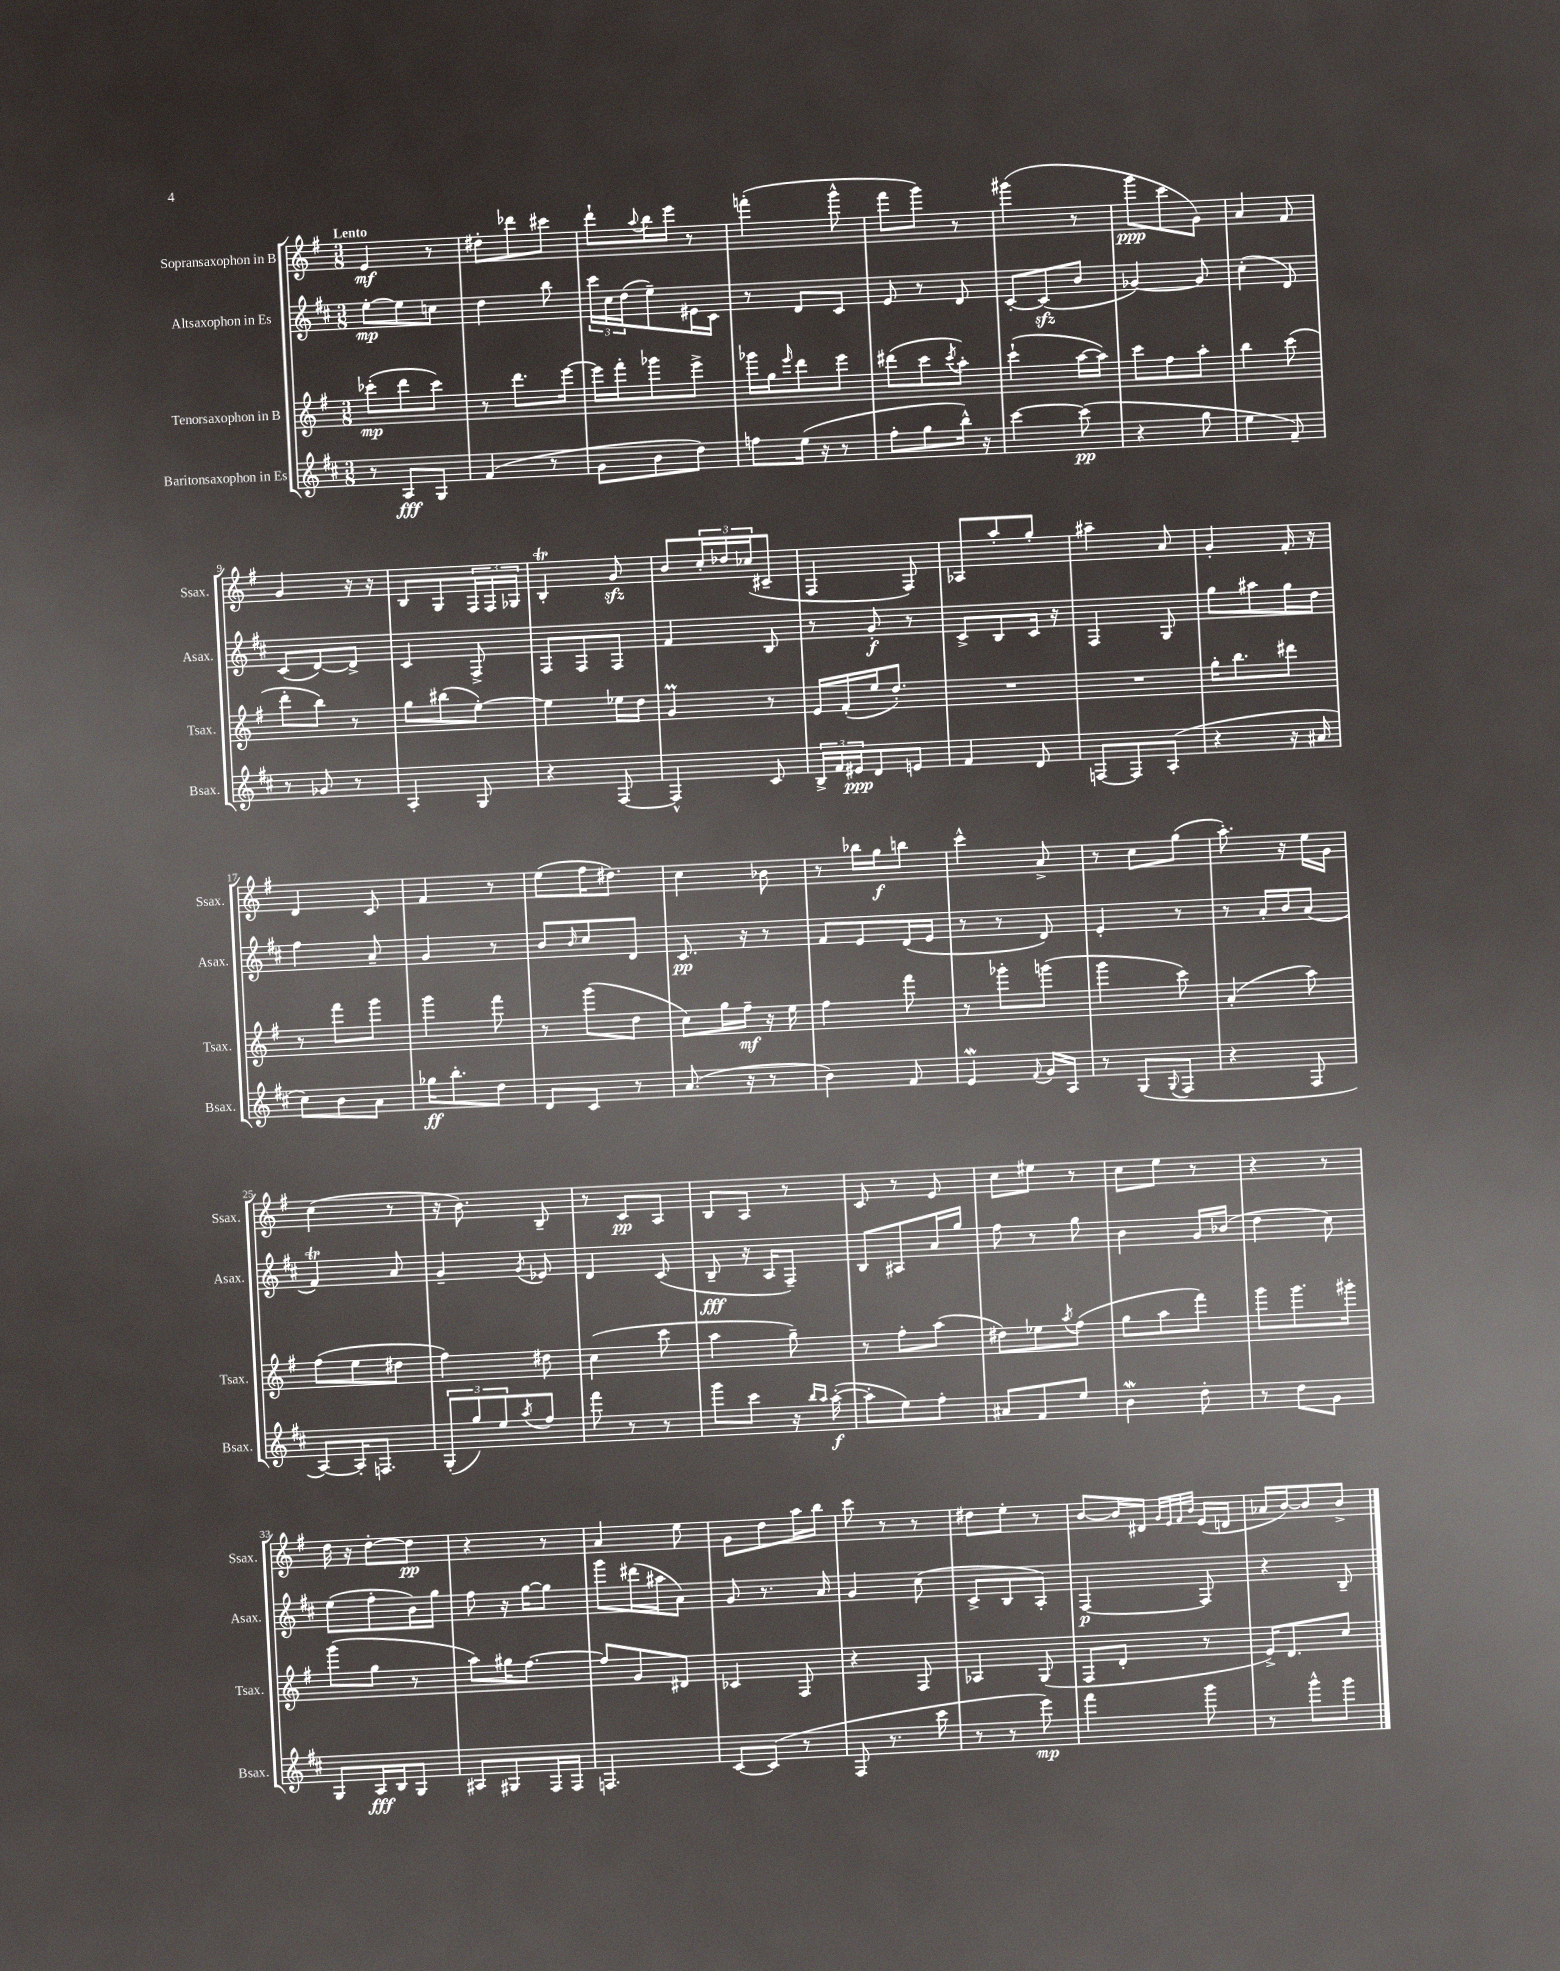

**kern	**dynam	**kern	**dynam	**kern	**dynam	**kern	**dynam
*part4	*part4	*part3	*part3	*part2	*part2	*part1	*part1
*staff4	*staff4	*staff3	*staff3	*staff2	*staff2	*staff1	*staff1
*I"Baritonsaxophon in Es	*	*I"Tenorsaxophon in B	*	*I"Altsaxophon in Es	*	*I"Sopransaxophon in B	*
*I'Bsax.	*	*I'Tsax.	*	*I'Asax.	*	*I'Ssax.	*
*clefG2	*	*clefG2	*	*clefG2	*	*clefG2	*
*k[f#c#]	*	*k[f#]	*	*k[f#c#]	*	*k[f#]	*
*M3/8	*	*M3/8	*	*M3/8	*	*M3/8	*
=1	=1	=1	=1	=1	=1	=1	=1
!	!	!	!	!	!	!LO:TX:a:B:t=Lento	!
8r	.	(8ccc-X'\L	mp	[8ee'\L	mp	4e/	mf
8A/L	fff	8ddd\	.	8ee\]	.	.	.
8G/J	.	8ccc-\J)	.	8ccn\J	.	8r	.
=2	=2	=2	=2	=2	=2	=2	=2
(4f#/	.	8r	.	4dd\	.	8dd#X'\L	.
.	.	8.ddd\L	.	.	.	8ddd-X\	.
8r	.	.	.	8bb\	.	8ccc#X\J	.
.	.	[16eee\Jk	.	.	.	.	.
=3	=3	=3	=3	=3	=3	=3	=3
8g\L	.	16eee\LL]	.	24ccc#\LL	.	8ddd`\L	.
.	.	.	.	24cc#\	.	.	.
.	.	16fff#'\J	.	.	.	.	.
.	.	.	.	(24dd\J	.	.	.
.	.	.	.	.	.	8qqaa/	.
8b\	.	8ggg-X\	.	8ee~\)	.	16bb\L	.
.	.	.	.	.	.	16eee\JJ	.
8dd\J)	.	8eee^\J	.	16e#X\L	.	8r	.
.	.	.	.	16c#\JJ	.	.	.
=4	=4	=4	=4	=4	=4	=4	=4
8ffn\L	.	16ggg-X\LL	.	8r	.	(4fffn'\	.
.	.	16gg\J	.	.	.	.	.
.	.	16qqeee/	.	.	.	.	.
(16ee\Jk	.	8ddd\	.	8d/L	.	.	.
16r	.	.	.	.	.	.	.
8r	.	8eee\J	.	8c#/J	.	8ggg^^\	.
=5	=5	=5	=5	=5	=5	=5	=5
8ff#'\L	.	(8ddd#X\L	.	8e/	.	8fff#\L	.
8gg\	.	8ccc\	.	8r	.	8ggg\J)	.
.	.	8qccc/	.	.	.	.	.
16bb^^\Jk)	.	8aa'\J)	.	8d/	.	8r	.
16r	.	.	.	.	.	.	.
=6	=6	=6	=6	=6	=6	=6	=6
[4ccc#\	.	(4ccc`\	.	[8c#'/L	.	(4ggg#X\	.
.	.	.	.	(8c#zz/]	.	.	.
(8ccc#\]	pp	[16aa\LL	.	8b/J	.	8r	.
.	.	16aa\JJ])	.	.	.	.	.
=7	=7	=7	=7	=7	=7	=7	=7
4r	.	8ccc\L	.	[4g-X/)	.	8ggg\L	ppp
.	.	8ff#\	.	.	.	8ccc\	.
8gg\	.	8aa'\J	.	8g-/]	.	8g\J)	.
=8	=8	=8	=8	=8	=8	=8	=8
4ee\	.	4bb\	.	(4cc#'\	.	4a/	.
8f#~/)	.	(8ccc\	.	8d/)	.	8f#/	.
!!LO:LB:g=z
=9	=9	=9	=9	=9	=9	=9	=9
8r	.	8ddd'\L	.	(8c#/L	.	4g/	.
8g-X/	.	8bb\J)	.	[8d/)	.	.	.
8r	.	8r	.	8d^/J]	.	16r	.
.	.	.	.	.	.	16r	.
=10	=10	=10	=10	=10	=10	=10	=10
4A'/	.	8gg\L	.	4c#/	.	8B/L	.
.	.	(8bb#X\	.	.	.	8G/	.
8G/	.	[8ee'\J)	.	8F#^/	.	24F#/L	.
.	.	.	.	.	.	24F#/	.
.	.	.	.	.	.	24G-X/JJ	.
=11	=11	=11	=11	=11	=11	=11	=11
4r	.	4ee\]	.	8F#/L	.	4Bt'/	.
.	.	.	.	8F#/	.	.	.
[8F#/	.	16ee-X\LL	.	8F#/J	.	8gzz/	.
.	.	16dd\JJ	.	.	.	.	.
=12	=12	=12	=12	=12	=12	=12	=12
4F#^^/]	.	4gM/	.	4f#/	.	8b/L	.
.	.	.	.	.	.	24cc'/L	.
.	.	.	.	.	.	24dd-X/	.
.	.	.	.	.	.	(24cc-X/J	.
8c#/	.	8r	.	8B/	.	8c#X~/J	.
=13	=13	=13	=13	=13	=13	=13	=13
24B^/LL	.	16e/LL	.	8r	.	4F#/	.
24f#/	.	.	.	.	.	.	.
.	.	(16f#'/	.	.	.	.	.
24e#X/J	ppp	.	.	.	.	.	.
8d/	.	16ee/J	.	8g'/	f	.	.
.	.	8.dd'/J)	.	.	.	.	.
8en/J	.	.	.	8r	.	8F#/)	.
=14	=14	=14	=14	=14	=14	=14	=14
4f#/	.	4.r	.	8c#^/L	.	8A-X/L	.
.	.	.	.	8B/	.	8aa'/	.
8d/	.	.	.	16c#/Jk	.	8gg'/J	.
.	.	.	.	16r	.	.	.
=15	=15	=15	=15	=15	=15	=15	=15
[8Fn/L	.	4.r	.	4F#/	.	4aa#X~\	.
8F/]	.	.	.	.	.	.	.
(8A'/J	.	.	.	8G/	.	8a/	.
=16	=16	=16	=16	=16	=16	=16	=16
4r	.	16gg'\KL	.	8gg\L	.	4g'/	.
.	.	8.bb\	.	.	.	.	.
.	.	.	.	8aa#X\	.	.	.
16r	.	8ddd#X\J	.	16gg\L	.	16f#'/	.
16a#X/	.	.	.	16dd\JJ	.	16r	.
!!LO:LB:g=z
=17	=17	=17	=17	=17	=17	=17	=17
8cc#\L)	.	8r	.	4ff#\	.	4d/	.
8b\	.	8fff#\L	.	.	.	.	.
8a\J	.	8ggg\J	.	8a~/	.	8c/	.
=18	=18	=18	=18	=18	=18	=18	=18
16gg-X\KL	ff	4ggg\	.	4g/	.	4f#/	.
8.bb'\	.	.	.	.	.	.	.
8dd\J	.	8fff#\	.	8r	.	8r	.
=19	=19	=19	=19	=19	=19	=19	=19
8d/L	.	8r	.	8b/L	.	(8ee\L	.
.	.	.	.	16qqb/	.	.	.
8c#/J	.	(8ggg\L	.	8cc#/	.	16ff#\K	.
.	.	.	.	.	.	8.dd#X\J)	.
8r	.	8dd\J	.	8d/J	.	.	.
=20	=20	=20	=20	=20	=20	=20	=20
(8.a/	.	8cc\L)	.	8.c#/	pp	4cc\	.
.	.	16gg\L	.	.	.	.	.
16r	.	16ff#~\JJ	mf	16r	.	.	.
8r	.	16r	.	8r	.	8b-X\	.
.	.	16ee\	.	.	.	.	.
=21	=21	=21	=21	=21	=21	=21	=21
4b\)	.	4ff#\	.	8f#/L	.	8r	.
.	.	.	.	8e/	.	16bb-X\LL	.
.	.	.	.	.	.	16gg\J	f
8f#/	.	8fff#\	.	(16d/L	.	8bbn\J	.
.	.	.	.	16e/JJ	.	.	.
=22	=22	=22	=22	=22	=22	=22	=22
4eW/	.	8r	.	8r	.	4ccc^^\	.
.	.	8ggg-X'\L	.	8r	.	.	.
8qqf#/	.	.	.	.	.	.	.
16g/LL	.	(8gggn\J	.	8d/)	.	8a^/	.
16A/JJ	.	.	.	.	.	.	.
=23	=23	=23	=23	=23	=23	=23	=23
8r	.	4ggg\	.	4e'/	.	8r	.
(8G/L	.	.	.	.	.	8cc\L	.
8qqG/	.	.	.	.	.	.	.
8F#/J	.	8ccc\)	.	8r	.	(8gg\J	.
=24	=24	=24	=24	=24	=24	=24	=24
4r	.	(4a'/	.	8r	.	8.aa'\)	.
.	.	.	.	16a'/LL	.	.	.
.	.	.	.	16b/J	.	16r	.
8F#/	.	8aa\)	.	(8a/J	.	16ee\LL	.
.	.	.	.	.	.	16g\JJ	.
!!LO:LB:g=z
=25	=25	=25	=25	=25	=25	=25	=25
[8A/L)	.	(8ff#\L	.	4f#t/)	.	(4cc\	.
16A'/K]	.	8ee\	.	.	.	.	.
8.Fn/J	.	.	.	.	.	.	.
.	.	8dd#X\J	.	8a/	.	8r	.
=26	=26	=26	=26	=26	=26	=26	=26
(12G'/L	.	4ff#\)	.	4g~/	.	16r	.
.	.	.	.	.	.	8.b\)	.
12gg/)	.	.	.	.	.	.	.
12ee/	.	.	.	.	.	.	.
8qaa/	.	.	.	8qg/	.	.	.
8ff#/J	.	8dd#X\	.	8e-X/	.	8B~/	.
=27	=27	=27	=27	=27	=27	=27	=27
8fff#\	.	(4cc\	.	4d/	.	8r	.
8r	.	.	.	.	.	8c/L	pp
8r	.	8ccc\	.	(8c#/	.	8A/J	.
=28	=28	=28	=28	=28	=28	=28	=28
8ggg\L	.	4aa\	.	8B~/	fff	8B/L	.
8ccc#\J	.	.	.	16r	.	8A/J	.
.	.	.	.	16A/KL	.	.	.
16r	.	8gg~\)	.	8F#~/J)	.	8r	.
16qqbb/LL	.	.	.	.	.	.	.
16qqaa/JJ	.	.	.	.	.	.	.
([16aa'\	f	.	.	.	.	.	.
=29	=29	=29	=29	=29	=29	=29	=29
8aa'\L]	.	8r	.	8B/L	.	8c/	.
8ee\)	.	8ff#'\L	.	8A#X/	.	8r	.
8ff#'\J	.	(8aa\J	.	16a/L	.	8e/	.
.	.	.	.	16gg/JJ	.	.	.
=30	=30	=30	=30	=30	=30	=30	=30
8a#X/L	.	8dd#X\L)	.	8ff#\	.	8cc\L	.
8f#/	.	8ee-X\	.	8r	.	8ee#X\J	.
.	.	8qaa/	.	.	.	.	.
8ee/J	.	(8ff#\J	.	8gg\	.	8r	.
=31	=31	=31	=31	=31	=31	=31	=31
4bW\	.	8gg\L	.	4b\	.	8cc\L	.
.	.	8aa\	.	.	.	8ee\J	.
8dd'\	.	8fff#\J)	.	16g/LL	.	8r	.
.	.	.	.	(16b-X/JJ	.	.	.
=32	=32	=32	=32	=32	=32	=32	=32
8r	.	8ggg\L	.	4dd\	.	4r	.
8dd\L	.	8.ggg\	.	.	.	.	.
8g\J	.	.	.	8cc#\)	.	8r	.
.	.	16ggg#X'\Jk	.	.	.	.	.
!!LO:LB:g=z
=33	=33	=33	=33	=33	=33	=33	=33
8G/L	.	(8ggg\L	.	(8ee\L	.	16dd\	.
.	.	.	.	.	.	16r	.
16A/L	fff	8gg\J	.	8ff#'\	.	[8dd'\L	.
16B/J	.	.	.	.	.	.	.
8G/J	.	8r	.	16b\L)	.	8dd\J]	pp
.	.	.	.	16gg\JJ	.	.	.
=34	=34	=34	=34	=34	=34	=34	=34
8A#X/L	.	8aa\L)	.	8ff#\	.	4r	.
8G#X/	.	16gg#X\K	.	16r	.	.	.
.	.	[8.ff#\J	.	[16gg\KL	.	.	.
16F#/L	.	.	.	8gg\J]	.	8r	.
16F#/JJ	.	.	.	.	.	.	.
=35	=35	=35	=35	=35	=35	=35	=35
4.Fn/	.	8ff#/L]	.	8ggg\L	.	4a/	.
.	.	8g/	.	(16ddd#X\L	.	.	.
.	.	.	.	16aa#X\J	.	.	.
.	.	8d#X/J	.	8a\J)	.	8ee\	.
=36	=36	=36	=36	=36	=36	=36	=36
[8c#/L	.	4c-X/	.	8g/	.	8g\L	.
(8c#/J]	.	.	.	8.r	.	8dd\	.
8r	.	8F#/	.	.	.	16aa\L	.
.	.	.	.	16a/	.	16bb\JJ	.
=37	=37	=37	=37	=37	=37	=37	=37
8F#/	.	4r	.	4g/	.	8ccc\	.
8.r	.	.	.	.	.	8r	.
.	.	8F#/	.	(8cc#\	.	8r	.
16ccc#\	.	.	.	.	.	.	.
=38	=38	=38	=38	=38	=38	=38	=38
8r	.	4A-X/	.	8c#^/L	.	8dd#X\L	.
8r	.	.	.	8B/	.	8ee'\J	.
8eee\)	mp	(8G/	.	8A'/J)	.	8r	.
=39	=39	=39	=39	=39	=39	=39	=39
4fff#\	.	8F#/L	.	[4F#/	p	[8b/L	.
.	.	8d'/J	.	.	.	16b/L]	.
.	.	.	.	.	.	16d#X/JJ	.
.	.	.	.	.	.	32qqg/LLL	.
.	.	.	.	.	.	32qqe/	.
.	.	.	.	.	.	32qqf#/	.
.	.	.	.	.	.	32qqb/JJJ	.
8ggg\	.	8r	.	8F#/]	.	(16e/LL	.
.	.	.	.	.	.	16dn/JJ	.
=40	=40	=40	=40	=40	=40	=40	=40
8r	.	16e^/KL)	.	4r	.	16a-X/LL	.
.	.	8.d/	.	.	.	[16b/J)	.
8ggg^^\L	.	.	.	.	.	8b/]	.
8ggg\J	.	8cc/J	.	8B~/	.	8b^/J	.
==	==	==	==	==	==	==	==
*-	*-	*-	*-	*-	*-	*-	*-
